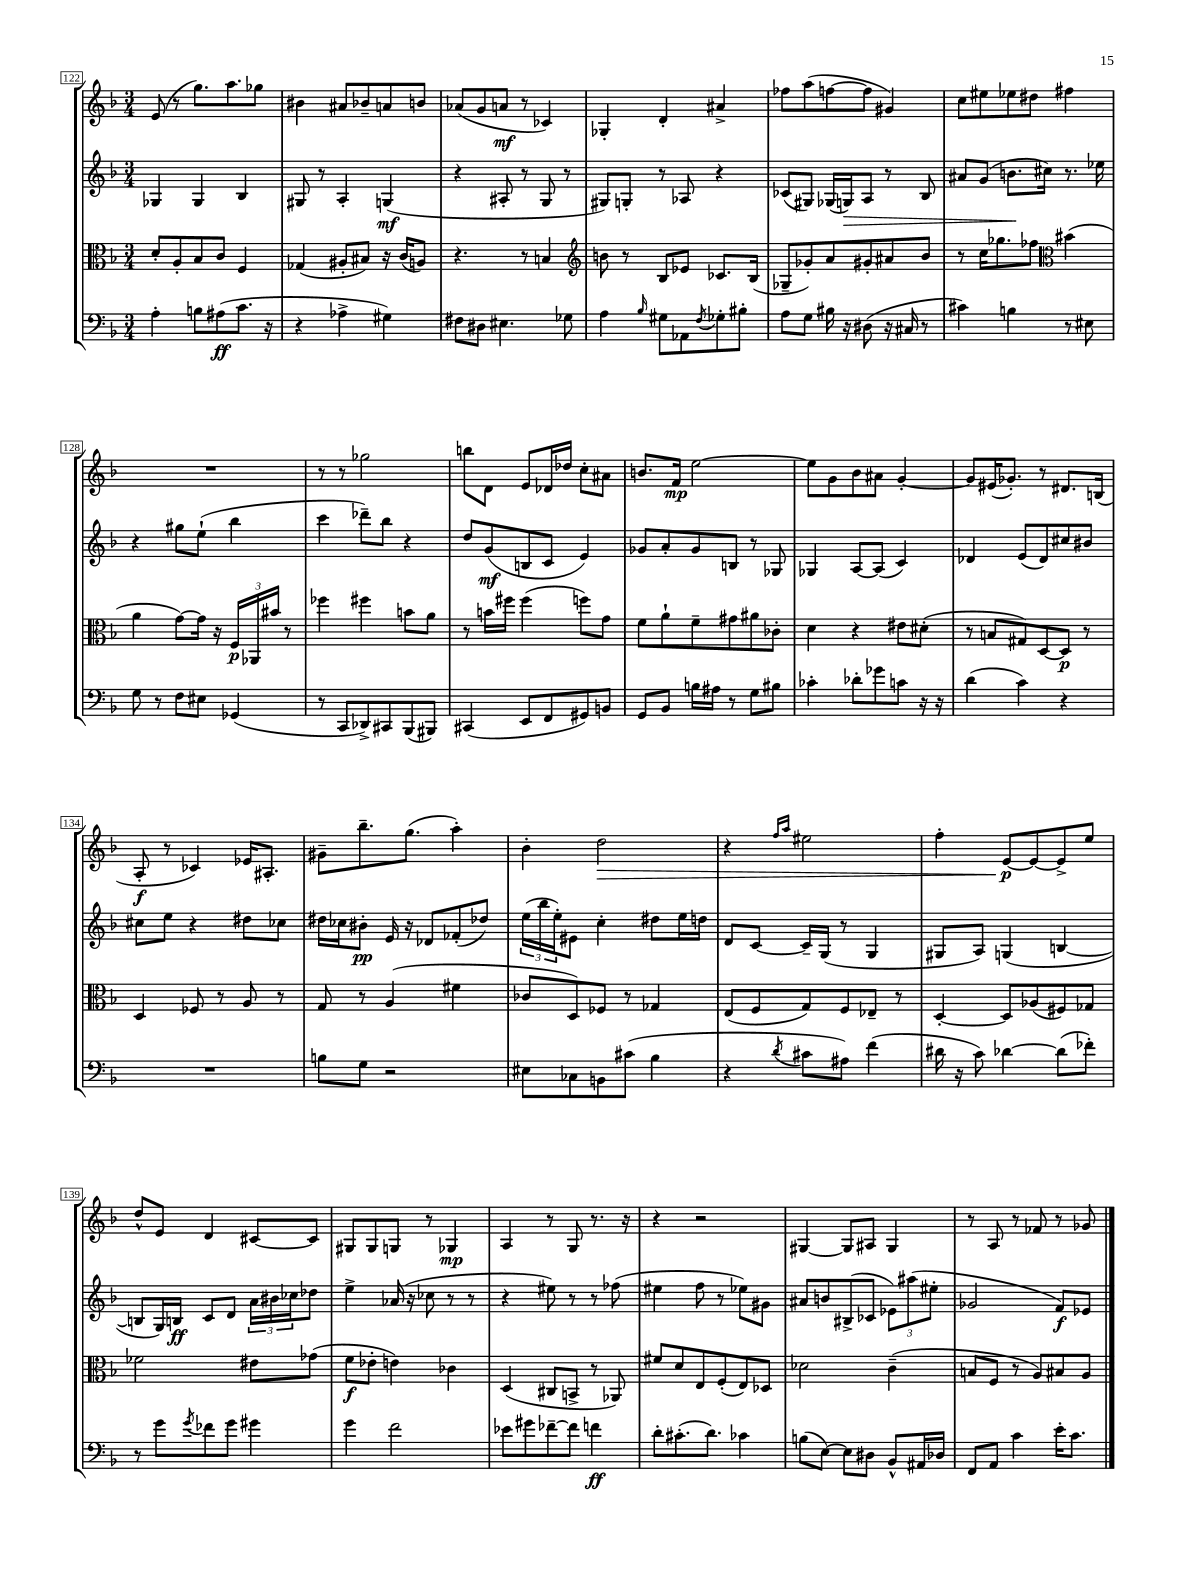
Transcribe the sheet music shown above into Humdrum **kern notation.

**kern	**kern	**kern	**kern
*staff4	*staff3	*staff2	*staff1
*clefF4	*clefC3	*clefG2	*clefG2
*k[b-]	*k[b-]	*k[b-]	*k[b-]
*M3/4	*M3/4	*M3/4	*M3/4
4A'	8d'	4G-	(8e
.	8A'	.	8r
8B	8B-	4G-	8.gg)
(8A#	8c	.	.
.	.	.	8.aa
8.c	4F	4B-	.
.	.	.	8gg-
16r	.	.	.
=	=	=	=
4r	(4G-	8G#	4b#
.	.	8r	.
4A-^	8A#'	4A'	8a#
.	8B#)	.	8b-~
4G#)	16r	(4G	8a
.	(16c	.	.
.	8A)	.	8b
=	=	=	=
8F#	4.r	4r	(8a-
8D#	.	.	8g
4.E#	.	8A#'	8a
.	8r	8r	8r
.	4B	8G	4c-)
8G-	.	8r	.
=	=	=	=
*	*clefG2	*	*
4A	8b	8G#)	4G-'
.	8r	8G'	.
16qqB-	.	.	.
8G#	8B-	8r	4d'
8AA-	8e-	8A-	.
8qF	.	.	.
8G-'	8.c-	4r	4a#^
8B#'	.	.	.
.	(16B-	.	.
=	=	=	=
8A	8G-~	(8c-	8ff-
8G	8g-')	8G#)	(8aa
16B#	8a	(16G-	[8ff
16r	.	16G)	.
(8D#	8g#'	8A	8ff]
16r	8a#	8r	4g#)
16C#	.	.	.
8r	8b-	8B-	.
=	=	=	=
4c#)	8r	8a#	8cc
.	16cc	(8g	8ee#
.	8.gg-	.	.
4B	.	8.b	8ee-
.	8ff-	.	8dd#
.	.	16cc#)	.
*	*clefC3	*	*
8r	(4b#	8.r	4ff#
8E#	.	.	.
.	.	16ee-	.
=	=	=	=
8G	4a	4r	2.r
8r	.	.	.
8F	[8g)	8gg#	.
8E#	16g]	(8ee`	.
.	16r	.	.
(4GG-	24F	4bb-	.
.	24AA-	.	.
.	24b#	.	.
.	8r	.	.
=	=	=	=
8r	4ff-	4ccc	8r
8CC	.	.	8r
8DD-^)	4ff#	8ddd-~)	2gg-
8CC#	.	8bb-	.
(8BBB-	8b	4r	.
8BBB#)	8a	.	.
=	=	=	=
(4CC#	8r	8dd	8bb
.	16b	(8g	8d
.	16ff#	.	.
8EE	(4ff#	8B	8e
8FF	.	8c	16d-
.	.	.	16dd-
8GG#)	8ff)	4e)	8cc'
8BB	8g	.	8a#
=	=	=	=
8GG	8f	8g-	8.b
8BB-	8a`	8a'	.
.	.	.	16f
16B	8f~	8g-	[2ee
16A#	.	.	.
8r	8g#	8B	.
8G	8a#	8r	.
8B#	8c-'	8G-	.
=	=	=	=
4c-'	4d	4G-	8ee]
.	.	.	8g
8d-'	4r	[8A	8b-
8g-	.	(8A]	8a#
8c	8e#	4c)	[4g'
16r	(8d#'	.	.
16r	.	.	.
=	=	=	=
(4d	8r	4d-	8g]
.	8B	.	(16e#
.	.	.	8.g-')
4c)	8G#)	(8e	.
.	[8D	8d-)	8r
4r	8D]	8cc#	8.d#
.	8r	8b#	.
.	.	.	(16B
=	=	=	=
2.r	4D	8cc#	8A'
.	.	8ee	8r
.	8F-	4r	4c-)
.	8r	.	.
.	8A	8dd#	16e-
.	.	.	8.A#'
.	8r	8cc-	.
=	=	=	=
8B	8G	16dd#	8g#~
.	.	16cc-	.
8G	8r	8b#'	8.bb-~
2r	(4A	16e	.
.	.	16r	(8.gg
.	.	8d-	.
.	4f#	(8f-'	4aa')
.	.	8dd-)	.
=	=	=	=
8E#	8c-	(24ee	4b-'
.	.	24bb-	.
.	.	24ee')	.
8C-	8D)	8e#	.
8BB	8F-	4cc'	2dd
(8c#	8r	.	.
4B-	4G-	8dd#	.
.	.	16ee	.
.	.	16dd	.
=	=	=	=
4r	(8E	8d	4r
.	8F	[8c	.
.	.	.	16qqff
8qd	.	.	16qqaa
8c#	8G)	16c~]	2ee#
.	.	(16G	.
8A#)	8F	8r	.
(4f	8E-~	4G	.
.	8r	.	.
=	=	=	=
16d#	[4D'	8G#	4ff'
16r	.	.	.
8c)	.	8A)	.
[4d-	8D]	(4G	[8e
.	(8A-	.	8e_
(8d-]	8F#)	[4B	8e^]
8f-')	8G-	.	8ee
=	=	=	=
8r	2f-	8B]	8dd^^
8g	.	16G)	8e
.	.	16B	.
8qg	.	.	.
8f-	.	8c	4d
8g	.	8d	.
4g#	8e#	24a	[8c#
.	.	24b#	.
.	.	24cc-	.
.	(8g-	8dd-	8c#]
=	=	=	=
4g	8f	4ee^	8G#
.	8e-'	.	8G#
2f	4e)	(16a-	8G
.	.	16r	.
.	.	8cc-	8r
.	4c-	8r	4G-
.	.	8r	.
=	=	=	=
8e-	(4D	4r	4A
8g#	.	.	.
[8f-~	8C#	8ee#)	8r
8f-]	8BB^	8r	8G
4f	8r	8r	8.r
.	8AA-)	(8ff-	.
.	.	.	16r
=	=	=	=
8d'	8f#	4ee#	4r
(8.c#'	8d	.	.
.	8E	8ff	2r
8.d)	.	.	.
.	(8F'	8r	.
4c-	8E)	8ee-)	.
.	8D-	8g#	.
=	=	=	=
(8B	2d-	8a#	[4G#
[8E)	.	8b	.
8E]	.	(8B#^	8G#]
8D#	.	8c-	8A#
8BB-^^	(4c~	12e-)	4G#
.	.	(12aa#	.
16AA#	.	.	.
.	.	12ee#'	.
16D-	.	.	.
=	=	=	=
8FF	8B	2g-	8r
8AA	8F	.	8A
4c	8r	.	8r
.	8A)	.	8f-
16e'	8B#	8f)	8r
8.c	.	.	.
.	8A	8e-	8g-
==	==	==	==
*-	*-	*-	*-
